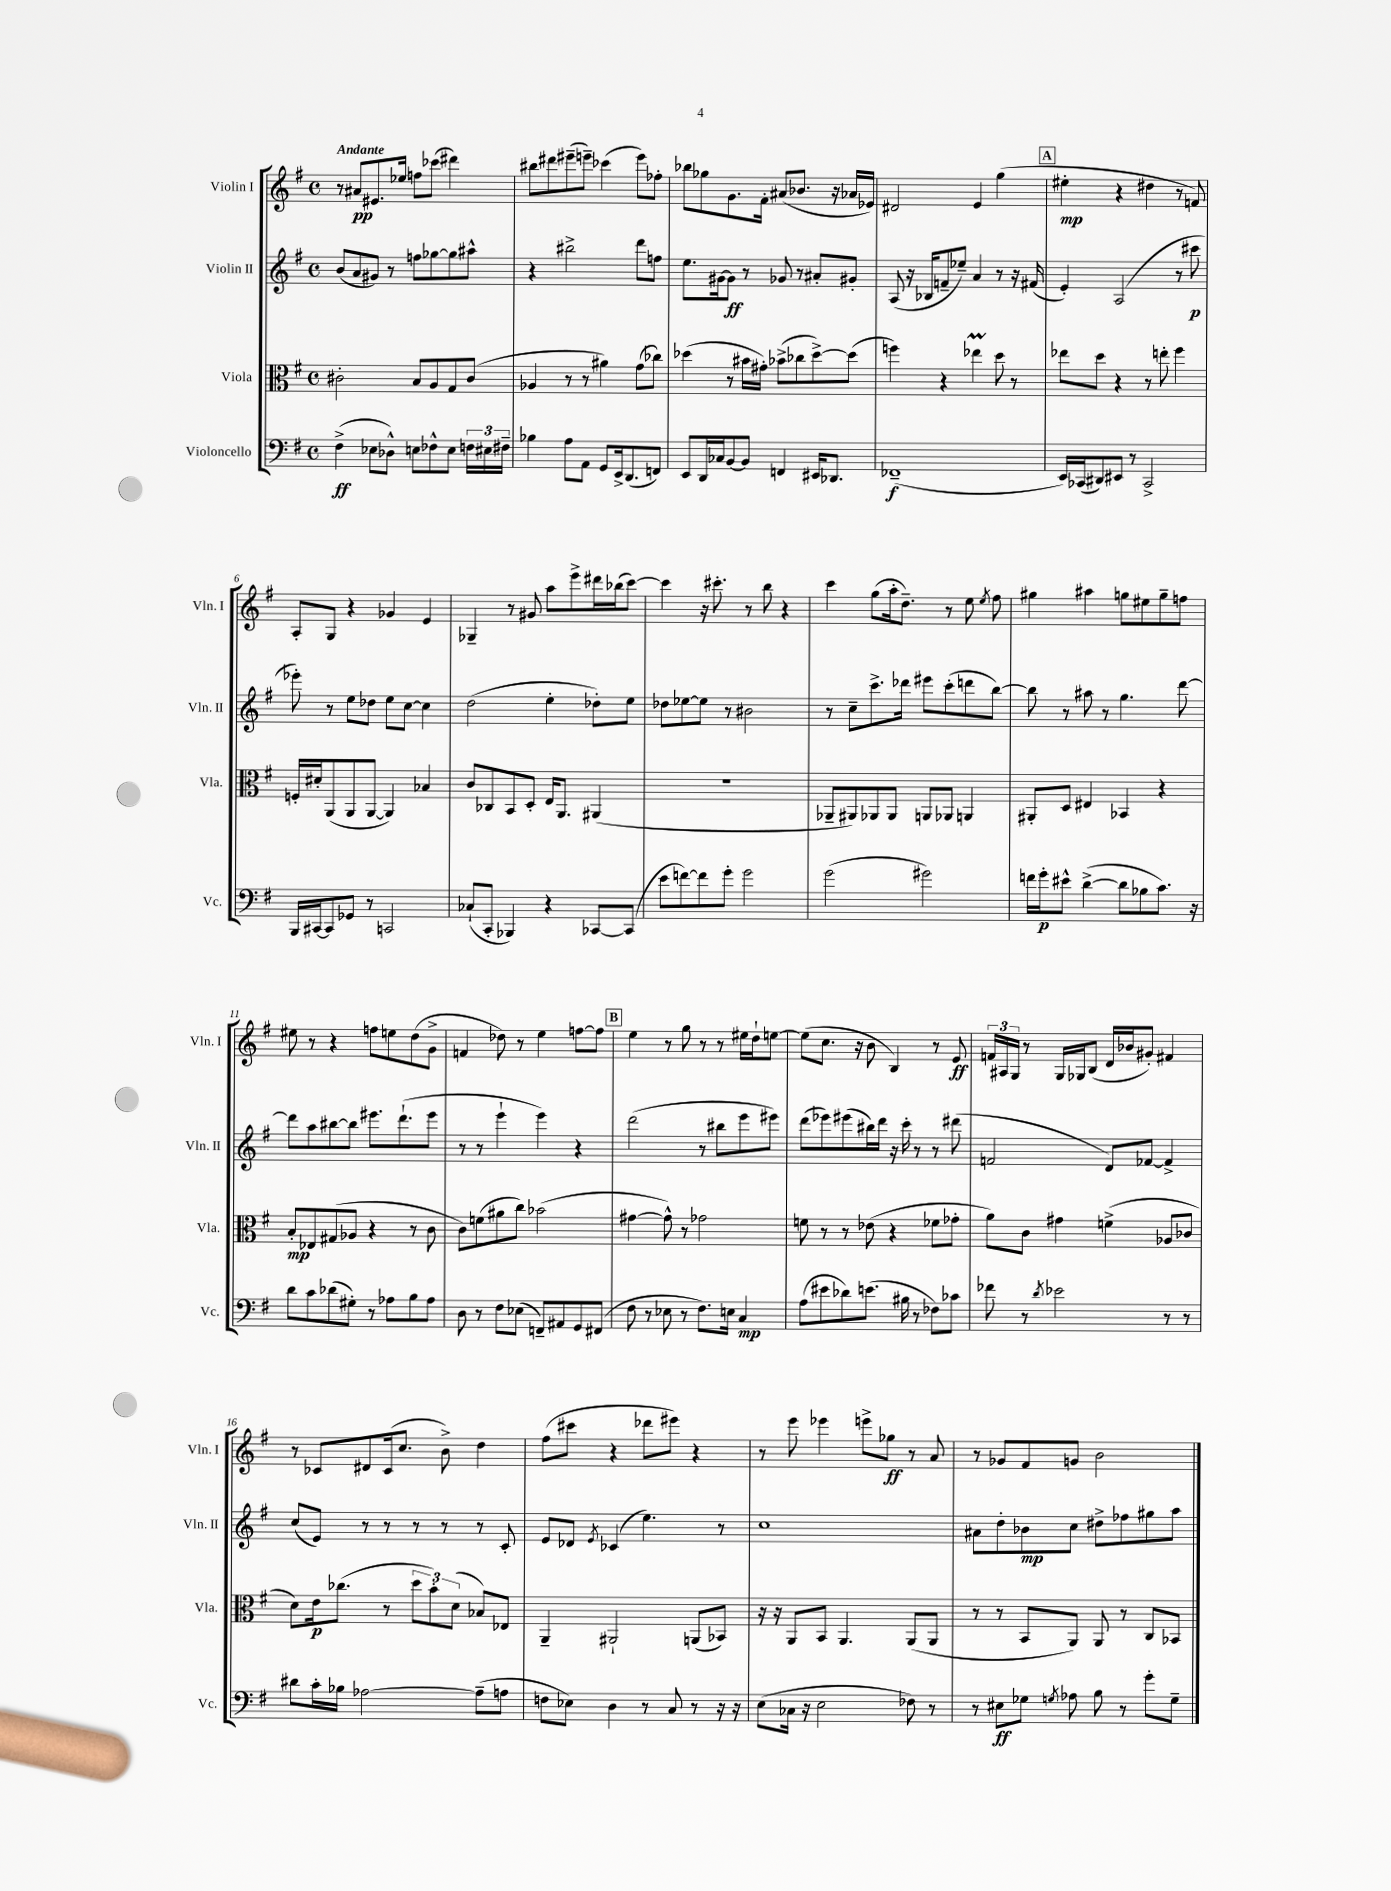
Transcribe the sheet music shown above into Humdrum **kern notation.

**kern	**kern	**kern	**kern
*staff4	*staff3	*staff2	*staff1
*clefF4	*clefC3	*clefG2	*clefG2
*k[f#]	*k[f#]	*k[f#]	*k[f#]
*M4/4	*M4/4	*M4/4	*M4/4
*met(c)	*met(c)	*met(c)	*met(c)
(4F#^	2c#'	(8b	8r
.	.	8a	8a#
8E-	.	8g#)	8.e#
8D-^^)	.	8r	.
.	.	.	16ee-
8E	8B	8ff	8ff
8F-^^	8A	[8gg-	(8ccc-
8E	8G	8gg-]	4ddd#)
24F	(8c#	8aa#^^	.
24E#	.	.	.
24F#~	.	.	.
=	=	=	=
4B-	4A-	4r	8bb#
.	.	.	8ddd#
8A	8r	2bb#^	(8eee#~
8AA	8r	.	8eee~)
8GG	4a#)	.	(4ccc-
16EE^	.	.	.
(8.DD	.	.	.
.	(8g	8ddd	8eee)
8FF)	8cc-)	8ff	8ff-'
=	=	=	=
8EE	(4dd-	8.ee	8bb-
16DD	.	.	8gg-
16C-	.	[16g#	.
[8BB	8r	8g#]	8.g
8BB]	16b#	8r	.
.	16g#')	.	16f#'
4FF	(8b-^	8g-	(8a#
.	8cc-	8r	8.b-
16EE#	[8dd-^)	8a#'	.
8.DD-	.	.	16r
.	(8dd-]	8g#'	16a-
.	.	.	16e-)
=	=	=	=
(1FF-~	4ff)	(8A	2d#
.	.	16r	.
.	.	16B-	.
.	4r	8f~	.
.	.	8ee-~)	.
.	4ee-	4a	4e
.	8dd	8r	(4gg
.	8r	16r	.
.	.	(16f#	.
=	=	=	=
16EE)	8ee-	4e')	4ee#'
(16CC-	.	.	.
8DD#)	8dd	.	.
8EE#	4r	(2A	4r
8r	.	.	.
2CC-^	8r	.	4dd#
.	8ee'	.	.
.	4ff#	8r	8r
.	.	8ccc#	8f)
=	=	=	=
16BBB	16F'	8eee-')	8A'
[16CC#	16d#'	.	.
8CC#]	(8AA	8r	8G
8GG-	8AA	8ee	4r
8r	[8AA	8dd-	.
2CC	4AA])	8ee	4g-
.	.	[8cc	.
.	4B-	4cc]	4e
=	=	=	=
(8C-`	8c	(2dd	4G-~
8CC'	8C-	.	.
4BBB-)	8BB	.	8r
.	8D'	.	8g#
4r	16E	4ee'	8aa
.	8.AA	.	.
.	.	.	8eee^
[8CC-	(4AA#	8dd-')	16ddd#
.	.	.	(16bb-
(8CC-]	.	8ee	[8ccc)
=	=	=	=
8e	1r	8dd-	4ccc]
[8f)	.	[8ee-	.
8f]	.	8ee-]	16r
.	.	.	8.ccc#'
8g'	.	8r	.
2g	.	2b#	8r
.	.	.	8bb
.	.	.	4r
=	=	=	=
(2g	8AA-~	8r	4ccc
.	8AA#)	8cc~	.
.	8AA-	8.ccc^	(8gg
.	8AA-	.	16aa'
.	.	16ddd-	8.dd~)
2g#)	8AA	8eee#	.
.	8AA-	(8ccc'	8r
.	4AA	8ddd	8ee
.	.	.	8qee
.	.	[8bb)	8ff#
=	=	=	=
16f	8AA#'	8bb]	4gg#
16g'	.	.	.
8e#^^	8D	8r	.
([4d^	4E#	8aa#	4aa#
.	.	8r	.
8d]	4BB-	4.gg	8gg
8B-	.	.	8ee#
8.c)	4r	.	8gg~
.	.	[8ddd	8ff
16r	.	.	.
=	=	=	=
8d	8B'	8ddd]	8ee#
8c	8E-	8aa	8r
(8d-	(8G#	[8bb#	4r
8G#')	8A-	8bb#]	.
8r	4r	8.eee#	8ff
8A-	.	.	8ee
.	.	(8.ddd`	.
8B	8r	.	(8dd
8A-	8c	8eee#	8g^
=	=	=	=
8D	8c)	8r	4f
8r	(8f	8r	.
8F#	8a#	4eee`	8dd-)
(8E-	8cc)	.	8r
8FF~)	(2b-	4eee)	4ee
8AA#	.	.	.
8GG	.	4r	[8ff
(8FF#	.	.	8ff]
=	=	=	=
8F#	[4g#	(2ddd	4ee
8r	.	.	.
8E-	8g#^^])	.	8r
8r	8r	.	8gg
8.F#)	2g-	8r	8r
.	.	8bb#	8r
16E	.	.	.
4C	.	8eee	16ee#
.	.	.	16dd`
.	.	8eee#)	[8ee
=	=	=	=
(8A	8f	(8ddd	(8ee]
8e#	8r	8eee-)	8.cc
8d-)	8r	(8eee#	.
.	.	.	16r
(8.e	(8e-	16bb#)	8b
.	.	16ddd	.
.	4r	16r	4B)
16B#	.	16ccc'	.
8r	.	8r	.
8F-)	8f-	8r	8r
8c-	8g-'	(8ddd#	8e
=	=	=	=
8f-	8a)	2f	24f
.	.	.	24A#
.	.	.	24G
8r	8c	.	8r
8qd	.	.	.
2e-	4g#	.	16G
.	.	.	16G-
.	.	.	(8B
.	(4f^	8d)	16d
.	.	.	16b-
.	.	[8f-	8g#')
8r	8A-	4f-^]	4f#
8r	8c-	.	.
=	=	=	=
8d#	8d)	(8cc	8r
16c'	16e	8e)	8c-
16B-	(8.cc-	.	.
[2A-	.	8r	8d#
.	8r	8r	(16c-
.	.	.	8.cc
.	12dd	8r	.
.	12b')	.	.
.	.	8r	8b^)
.	(12d	.	.
(8A-~]	8B-)	8r	4dd
8A	8E-	8c'	.
=	=	=	=
8F	4AA~	8e	(8ff#
8E-)	.	8d-	8ccc#
.	.	8qe	.
4D	2AA#`	(4c-	4r
8r	.	4.ee)	8ddd-
8C	.	.	8eee#)
8r	(8AA	.	4r
16r	8BB-)	8r	.
16r	.	.	.
=	=	=	=
(8E	16r	1cc	8r
.	16r	.	.
16C-	8AA	.	8eee
16r	.	.	.
2E	8BB	.	4eee-
.	4.AA	.	.
.	.	.	8eee^
.	.	.	8gg-
8F-)	(8AA	.	8r
8r	8AA	.	8a
=	=	=	=
8r	8r	8a#	8r
8E#	8r	8dd'	8g-
8G-	8BB	8b-	8f#
8qG	.	.	.
8A-	8AA)	8cc	8g
8B	8AA	8dd#^	2b
8r	8r	8ff-	.
8g'	8C	8gg#	.
8G~	8BB-	8aa	.
==	==	==	==
*-	*-	*-	*-
